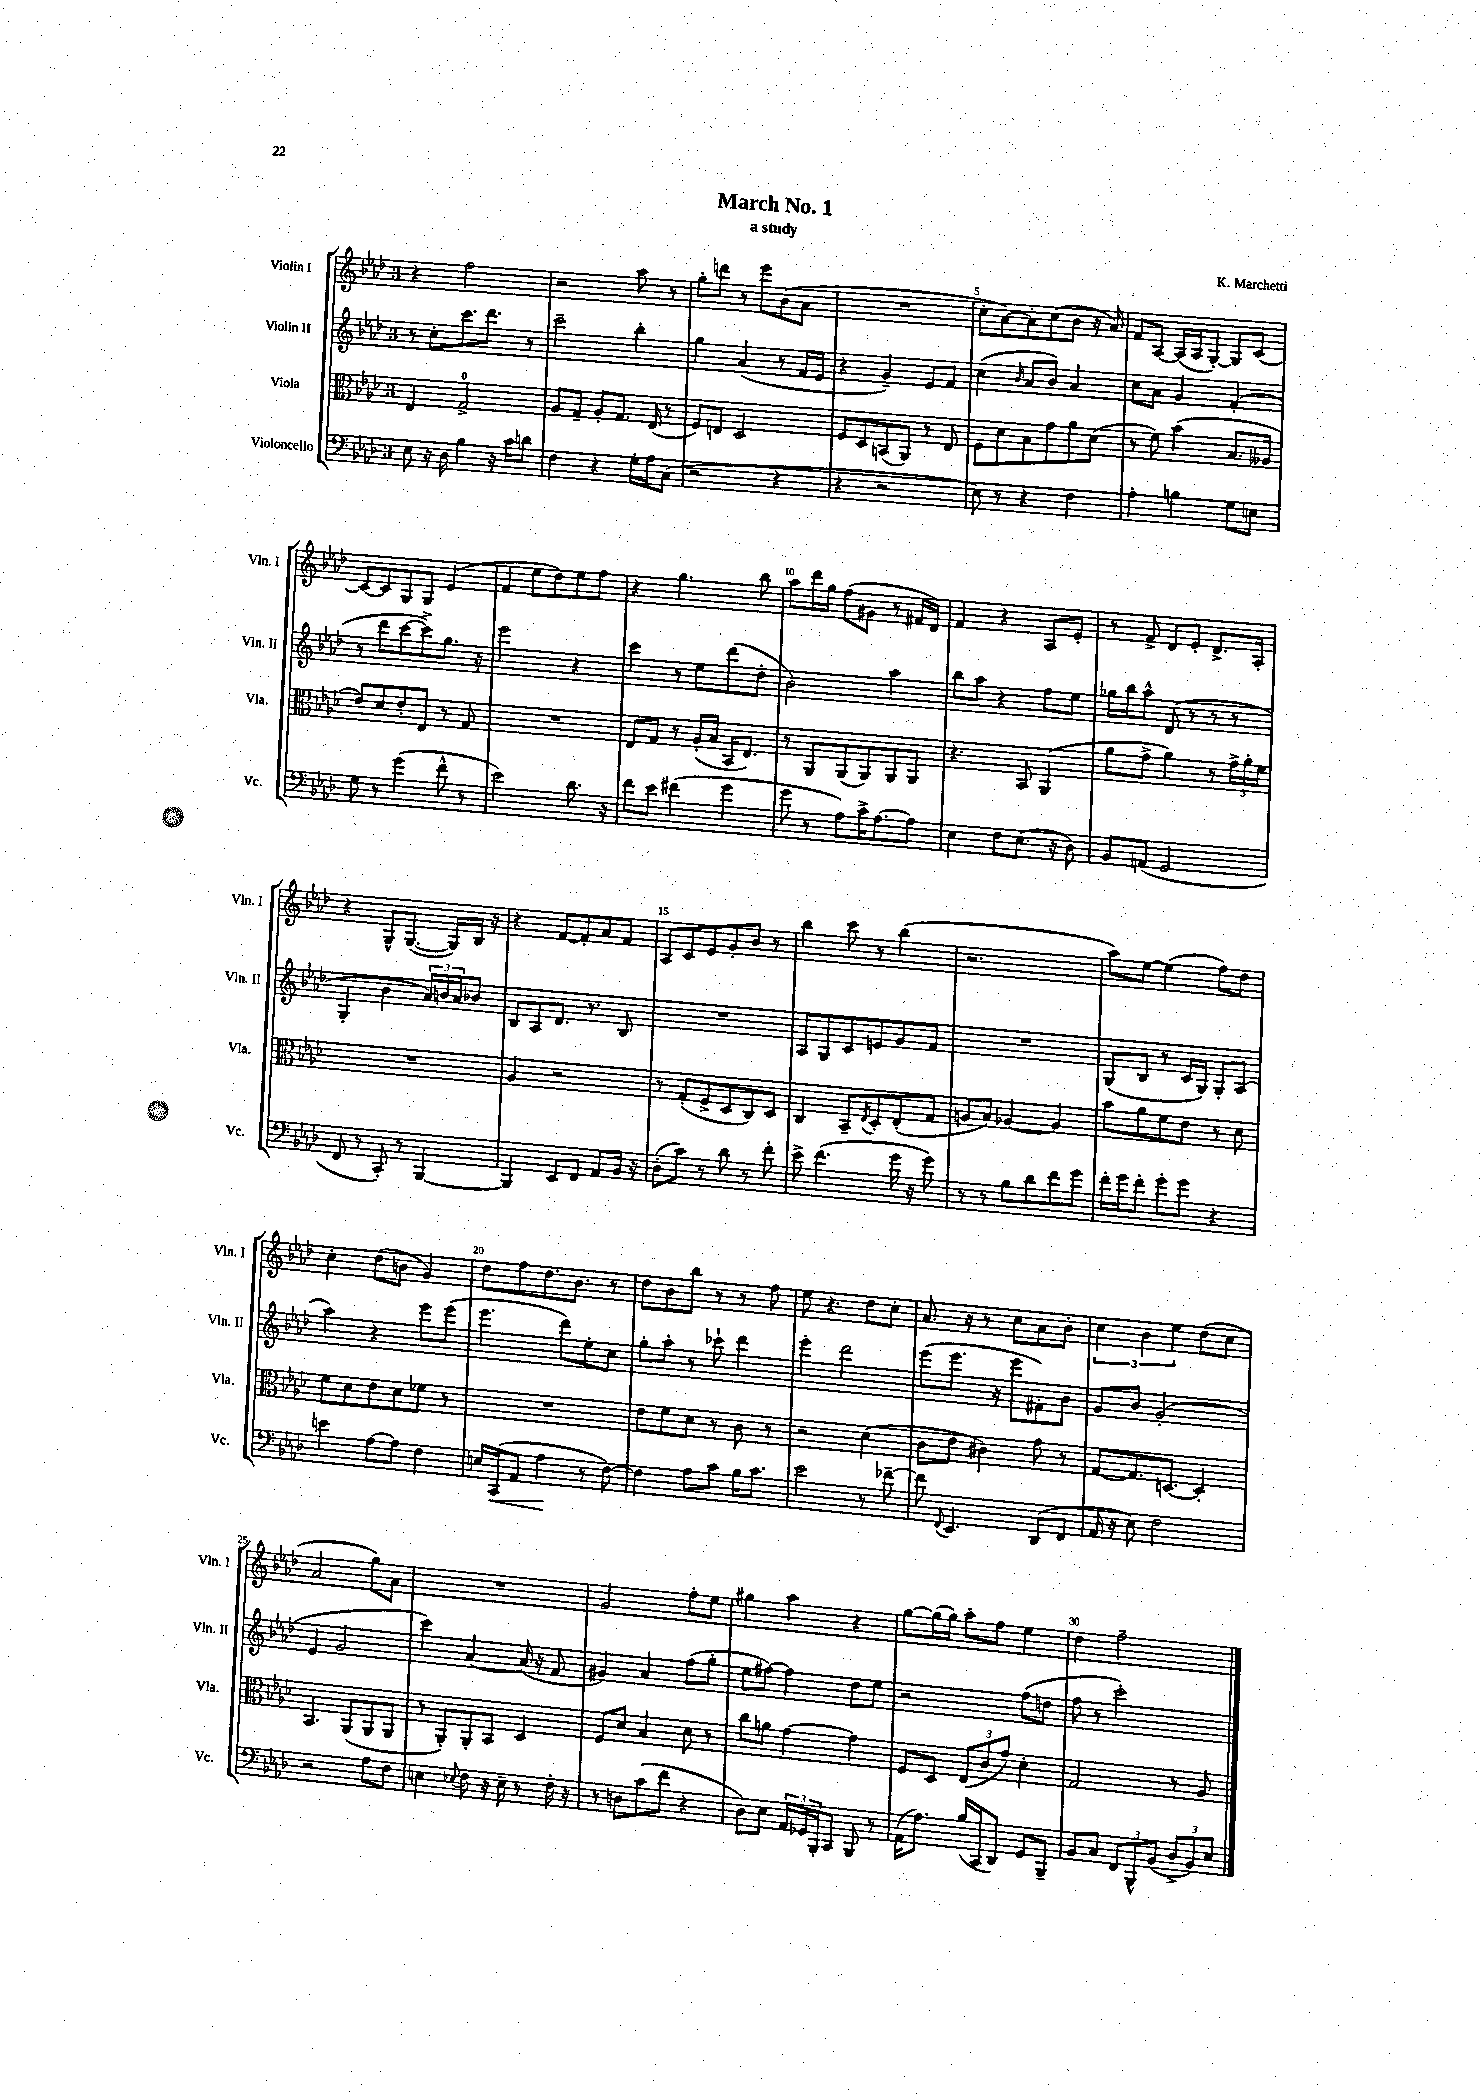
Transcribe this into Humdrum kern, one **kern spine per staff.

**kern	**dynam	**kern	**kern	**kern
*part4	*part4	*part3	*part2	*part1
*staff4	*staff4	*staff3	*staff2	*staff1
*I"Violoncello	*	*I"Viola	*I"Violin II	*I"Violin I
*I'Vc.	*	*I'Vla.	*I'Vln. II	*I'Vln. I
*clefF4	*	*clefC3	*clefG2	*clefG2
*k[b-e-a-d-]	*	*k[b-e-a-d-]	*k[b-e-a-d-]	*k[b-e-a-d-]
*M3/4	*	*M3/4	*M3/4	*M3/4
=1	=1	=1	=1	=1
8E-\	.	4E-/	8r	4r
16r	.	.	8cc'\L	.
16D-\	.	.	.	.
4B-\	.	2G^/	8.ccc\	2ff\
.	.	.	8.ddd-\J	.
16r	.	.	.	.
16c\KL	.	.	.	.
8dn\J	.	.	8r	.
=2	=2	=2	=2	=2
4F\	.	8A-/L	2ccc~\	2r
.	.	8G~/J	.	.
4r	.	8A-'/L	.	.
.	.	8.G/J	.	.
16G'\LL	.	.	4bb-'\	8aa-\
16A-\J	.	(16E-/	.	.
(8C\J	.	8r	.	8r
=3	=3	=3	=3	=3
2r	.	8F/L)	4gg\	8gg'\L
.	.	8En/J	.	8dddn\J
.	.	2D-/	(4a-/	8r
.	.	.	.	8eee-\L
4r	.	.	8r	(8b-\
.	.	.	16f/LL	8a-\J
.	.	.	16e-/JJ	.
=4	=4	=4	=4	=4
4r	.	8F/L	4r	2.r
.	.	8D-/	.	.
2r	.	(8BBn/	4g~/)	.
.	.	8AA-/J)	.	.
.	.	8r	8e-/L	.
.	.	8E-/	8f/J	.
=5	=5	=5	=5	=5
8E-\)	.	8F\L	(4cc\	8cc'\L
8r	.	8d-\	.	[8a-\)
.	.	.	16qqb-/	.
4r	.	8B-\	8a-/L	8a-'\]
.	.	8g\	8b-/J)	(8cc\
4F\	.	8a-\	4a-/	8b-\J
.	.	(8d-\J	.	16r
.	.	.	.	16a-/)
=6	=6	=6	=6	=6
4A-'\	.	8r	8cc\L	8f/L
.	.	8f\)	8a-\J	[8A-/J
4Bn\	.	(4b-\	4g/	(16A-/LL]
.	.	.	.	16A-/J
.	.	.	.	[8G'/J)
8G\L	.	8.B-/L	(4f'/	8G/L]
8En\J	.	.	.	[8c/J
.	.	16A--X/Jk	.	.
!!LO:LB:g=z
=7	=7	=7	=7	=7
8G\	.	8e-/L)	8r	8c/L_
8r	.	8d-/	8ddd-\L	8c/]
(4g\	.	8e-'/	[8ccc\	8G/
.	.	8E-/J	8ccc^\])	8G/J
8f^^\	.	8r	8.gg\J	(4e-/
8r	.	8G/	.	.
.	.	.	16r	.
=8	=8	=8	=8	=8
2e-\)	.	2.r	2eee-\	4f/
.	.	.	.	8ee-\L
.	.	.	.	8dd-\)
8.d-\	.	.	4r	8ee-\
.	.	.	.	8ff\J
16r	.	.	.	.
=9	=9	=9	=9	=9
8f\L	.	8E-/L	4ccc\	4r
8e-\J	.	8G/J	.	.
(4f#X\	.	8r	8r	4.gg\
.	.	(16A-'/LL	8ee-\L	.
.	.	16B-/JJ	.	.
4g\	.	16BB-/KL	(8ddd-\	.
.	.	8.E-/J)	.	.
.	.	.	8dd-'\J	8bb-\
=10	=10	=10	=10	=10
8g\	.	8r	2b-\)	8aa-\L
8r	.	8AA-/L	.	16ddd-\L
.	.	.	.	16gg\JJ
8A-\L)	.	(8AA-/	.	(8ff\L
16c^\K	.	8AA-/)	.	8g#X\J
[8.A-\	.	.	.	.
.	.	8AA-/	4aa-\	8r
8A-\J]	.	8AA-/J	.	16f#X/LL
.	.	.	.	16d-/JJ)
=11	=11	=11	=11	=11
4E-\	.	4.r	8bb-\L	4f/
.	.	.	8aa-\J	.
8F\L	.	.	4r	4r
(8.E-\J	.	8BB-/	.	.
.	.	(4AA-/	8ff\L	8A-/L
16r	.	.	.	.
8D-\)	.	.	8ee-\J	8e-'/J
=12	=12	=12	=12	=12
8BB-/L	.	8a-\L	16gg-X\LL	8r
.	.	.	16bb-\J	.
(8AAn/J	.	8g^\J	8aa-^^\J	8f^/
2GG/	.	4a-\)	(8d-/	8d-/L
.	.	.	8r	8e-'/J
.	.	8r	8r	8.d-^/L
.	.	24g^\LL	8r	.
.	.	24a-'\	.	.
.	.	.	.	16A-'/Jk
.	.	24f\JJ	.	.
!!LO:LB:g=z
=13	=13	=13	=13	=13
8FF/	.	2.r	4G'/	4r
8r	.	.	.	.
8CC'/)	.	.	4b-\	8G^^/L
8r	.	.	.	([8.G/J
[4BBB-/	.	.	24a-/LL)	.
.	.	.	24bn/	.
.	.	.	.	16G/LL])
.	.	.	24a-/J	.
.	.	.	8b-X/J	16B-/JJ
.	.	.	.	16r
=14	=14	=14	=14	=14
4BBB-/]	.	4A-/	8B-/L	4r
.	.	.	8A-/	.
8EE-/L	.	2r	8.d-/J	[8f/L
8FF/J	.	.	.	8f'/]
.	.	.	8.r	.
8AA-/L	.	.	.	8a-/
16BB-/Jk	.	.	8B-/	8f/J
16r	.	.	.	.
=15	=15	=15	=15	=15
(8D-'\L	.	8r	2.r	8A-/L
8c\J)	.	(8G'/L	.	8c/
8r	.	8F^/	.	8e-/
8d-\	.	8D-/	.	8g'/
8r	.	8C/)	.	8b-/J
8f'\	.	8D-/J	.	8r
=16	=16	=16	=16	=16
8e-^\	.	4C/	8A-/L	4bb-\
(4.f\	.	.	8G/	.
.	.	8BB-~/L	8c/	8ccc\
.	.	8qE-/	.	.
.	.	8D-'/	8en/	8r
16g\	.	(8E-'/	8g/	(4bb-\
16r	.	.	.	.
8g\)	.	8G/J	8f/J	.
=17	=17	=17	=17	=17
8r	.	8An/L	2.r	2.r
8r	.	8B-/J)	.	.
8B-\L	.	[4A-X/	.	.
8d-\	.	.	.	.
8f\	.	4A-/]	.	.
8g\J	.	.	.	.
=18	=18	=18	=18	=18
16f'\LL	.	8b-\L	(8G/L	8aa-\L)
16g\J	.	.	.	.
8f'\J	.	8a-\	8B-/J	[8ee-\J
8g'\L	.	8f\	8r	(4ee-\]
8g\J	.	8e-\J	16c/LL	.
.	.	.	16G/JJ)	.
4r	.	8r	8G'/L	8ff\L)
.	.	8d-\	(8A-/J	8dd-\J
!!LO:LB:g=z
=19	=19	=19	=19	=19
4en\	.	8f\L	4aa-\)	4cc'\
.	.	8d-\	.	.
[8A-\L	.	8e-\	4r	(8dd-\L
8A-\J]	.	8d-\	.	8bn\J
4F\	.	8f-X\J	8eee-\L	4g/)
.	.	8r	(8eee-\J	.
=20	=20	=20	=20	=20
16En/LL	.	2.r	4.eee-\	8dd-\L
!	!LO:HP:b	!	!	!
(16CC/J	<	.	.	.
8AA-/J	.	.	.	8ff\
4A-\	.	.	.	8.dd-\
.	.	.	8ddd-\L)	.
.	.	.	.	8.b-\J
8r	[	.	8ee-'\	.
[8F\)	.	.	8cc\J	8r
=21	=21	=21	=21	=21
4F\]	.	8e-\L	8gg'\L	8dd-\L
.	.	8f\	8aa-'\J	8b-\
8A-\L	.	8d-\J	8r	8bb-\J
8c\J	.	8r	8ccc-X`\	8r
16B-\KL	.	8c\	4ddd-\	8r
8.c\J	.	.	.	.
.	.	8r	.	8ff\
=22	=22	=22	=22	=22
2e-\	.	2r	4eee-'\	8ee-\
.	.	.	.	4.r
.	.	.	2ddd-\	.
8r	.	(4d-\	.	8dd-\L
[8f-X~\	.	.	.	8cc'\J
=23	=23	=23	=23	=23
8f-\]	.	8c\L	(8eee-\L	8.a-/
8qqFF/	.	.	.	.
4.EE-/	.	8e-\J	8.eee-\J	.
.	.	.	.	16r
.	.	4c#X\)	.	8r
.	.	.	16r	.
.	.	.	8eee-\L	8cc\L
(8DD-/L	.	8g\	8f#X'\)	8a-\
8FF/J	.	8r	8b-\J	8b-'\J
=24	=24	=24	=24	=24
16AA-/	.	[8G/L	8g/L	6cc\
16r	.	.	.	.
8E-\)	.	8.G/]	8b-/J	.
.	.	.	.	6b-\
2F\	.	.	(2g'/	.
.	.	[8.Dn/J	.	.
.	.	.	.	6ee-\
.	.	4D'/]	.	(8dd-\L
.	.	.	.	8cc\J
!!LO:LB:g=z
=25	=25	=25	=25	=25
2r	.	4.BB-/	4e-/	2a-/
.	.	.	2g/	.
.	.	(8AA-/L	.	.
8A-\L	.	8AA-/	.	8gg\L)
8F\J	.	8AA-/J	.	8a-\J
=26	=26	=26	=26	=26
4En\	.	8r	4ccc\)	2.r
.	.	8AA-'/L)	.	.
8qqE-X/	.	.	.	.
8F\	.	8AA-'/	[4a-/	.
16r	.	8BB-/J	.	.
16E-~\	.	.	.	.
8r	.	4D-/	(16a-/]	.
.	.	.	16r	.
16F'\	.	.	8f/	.
16r	.	.	.	.
=27	=27	=27	=27	=27
8r	.	8F/L	4g#X/)	2g/
8Dn\L	.	8d-/J	.	.
(8c\	.	4B-/	4a-/	.
8f\J	.	.	.	.
4r	.	8d-\	(8ff\L	8ff'\L
.	.	8r	8gg'\J	8ee-\J
=28	=28	=28	=28	=28
8D-\L)	.	8cc\L	8ee-\L	4gg#X\
8E-\J	.	8an\J	[8ff#X\J)	.
24AA-/LL	.	[4g\	4ff#\]	4aa-\
24GG-X/	.	.	.	.
24BBB-'/J	.	.	.	.
8CC/J	.	.	.	.
8BBB-/	.	4g\]	8dd-\L	4r
8r	.	.	8ee-\J	.
=29	=29	=29	=29	=29
(16AA-\KL	.	8F/L	2r	[8gg\L
8.A-\J)	.	.	.	.
.	.	8D-/J	.	(16gg\L]
.	.	.	.	16gg\JJ)
(16B-/LL	.	(12E-/L	.	8aa-'\L
16CC/J	.	.	.	.
.	.	12c/	.	.
8DD-/J)	.	.	.	8ff\J
.	.	12g/J)	.	.
8GG/L	.	4d-'\	(8ff\L	4ee-\
8BBB-~/J	.	.	8ddn\J	.
=30	=30	=30	=30	=30
8BB-/L	.	2G/	8ff\	4dd-\
8C/J	.	.	8r	.
12FF/L	.	.	2ccc'\)	2ff~\
12BBB-^^/	.	.	.	.
(12BB-/J	.	.	.	.
12D-^/L	.	8r	.	.
12BB-/)	.	.	.	.
.	.	8A-/	.	.
12E-/J	.	.	.	.
==	==	==	==	==
*-	*-	*-	*-	*-
